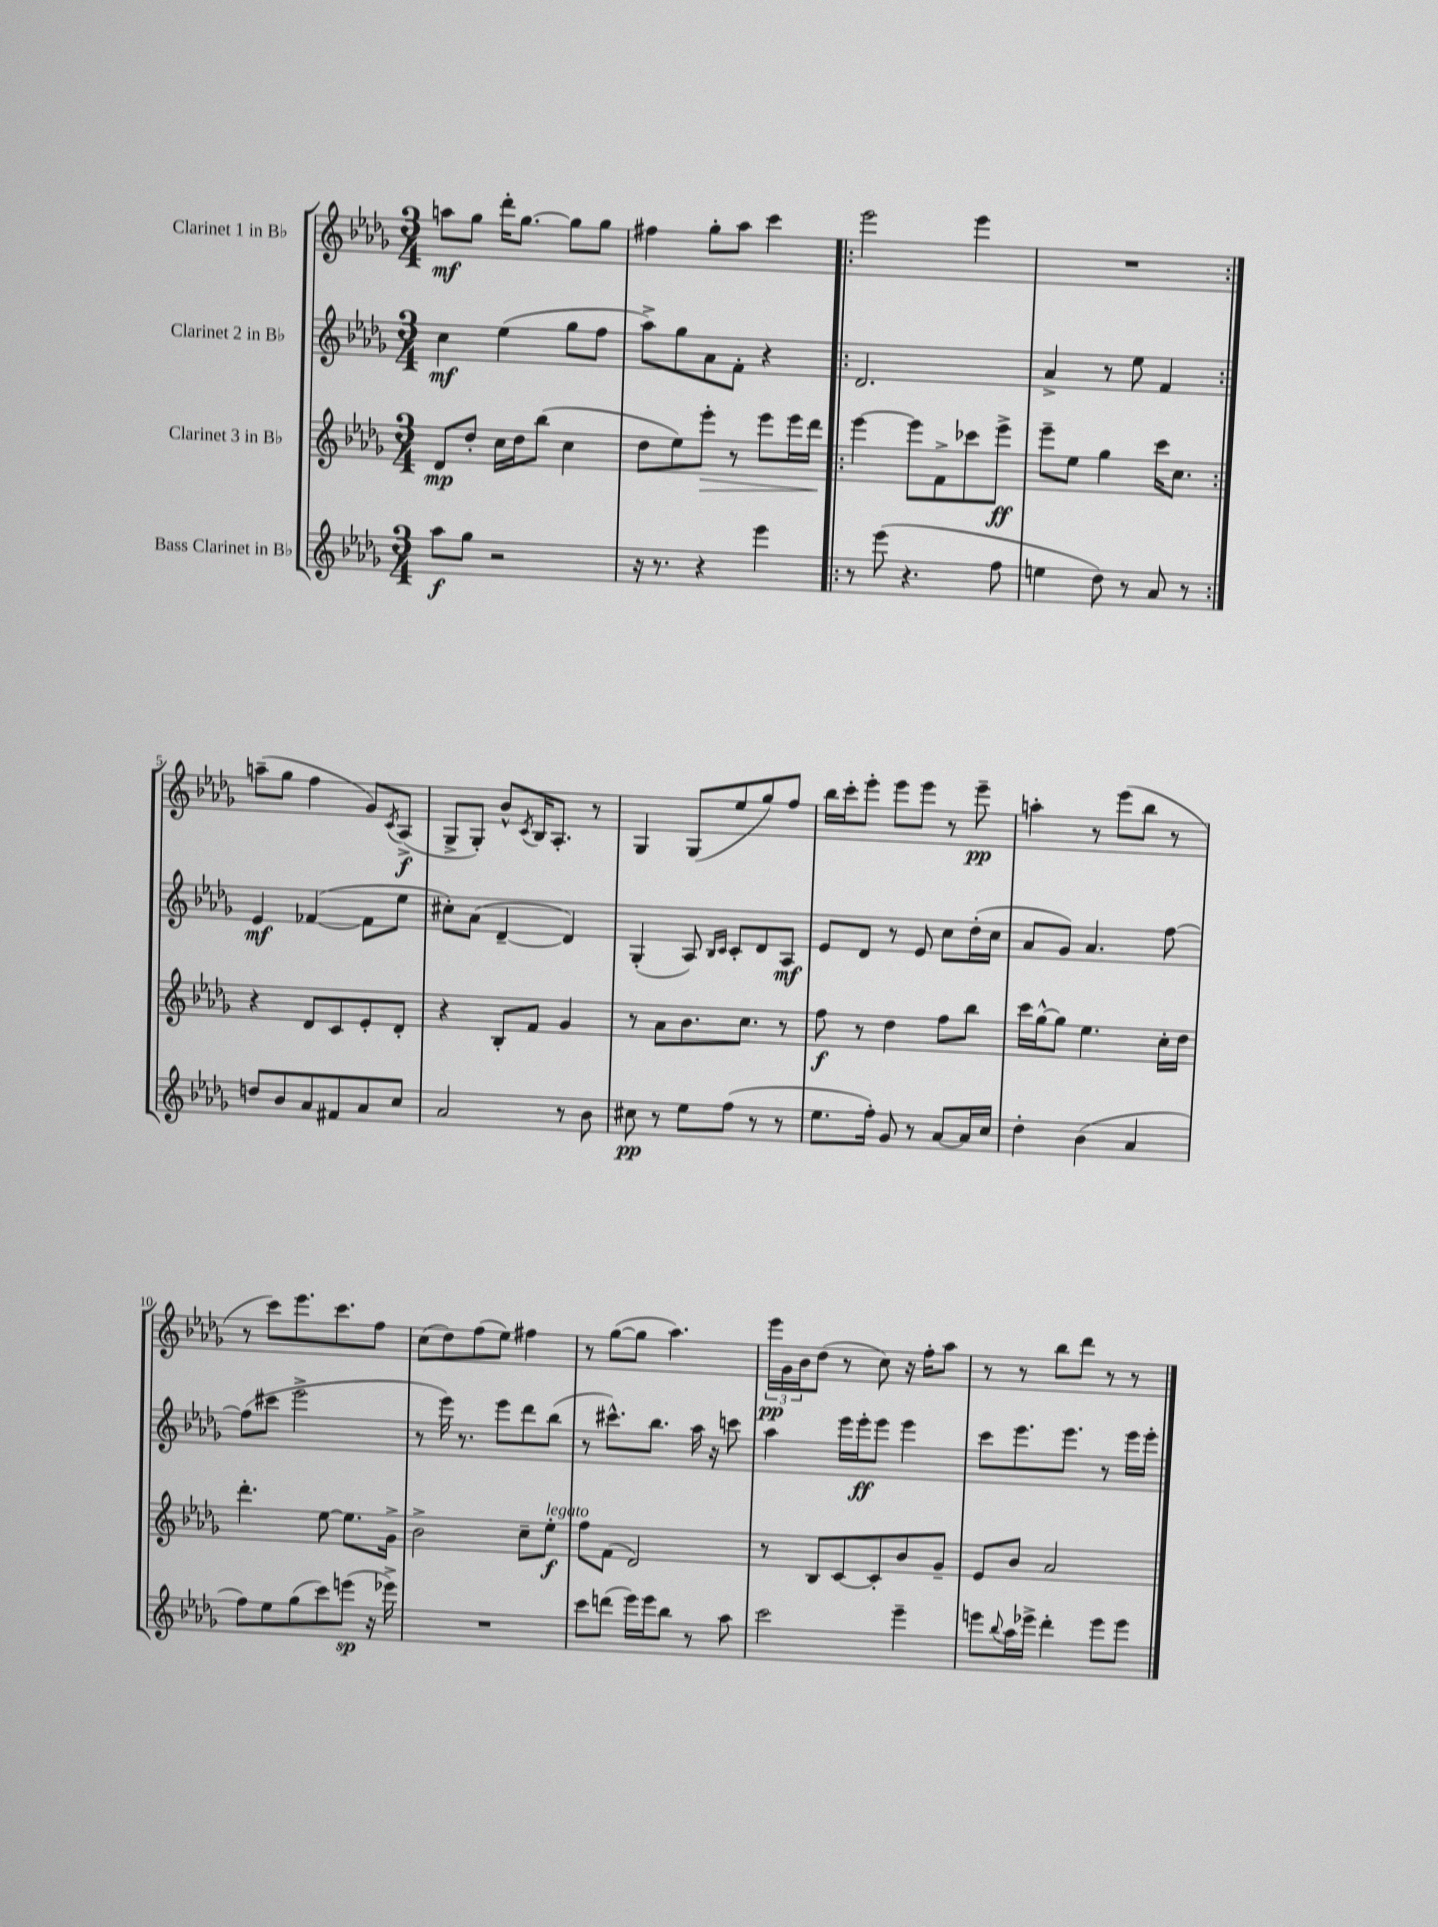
<<
\new StaffGroup <<
\new Staff = "s0" \with { instrumentName = "Clarinet 1 in Bb" } {
    \clef treble \key des \major \numericTimeSignature \time 3/4
    a''8\mf ges''8 des'''16-. ges''8.~ ges''8 ges''8 |
    fis''4 ges''8-. aes''8 c'''4 |
    \repeat volta 2 { ees'''2 ees'''4 |
    R2. | }
    a''8--( ges''8 f''4 ges'8) \acciaccatura { c'8 } aes8->\f( |
    ges8-> ges8-.) bes'8-^ \acciaccatura { c'8 } bes16 aes8.-. r8 |
    ges4 ges8( ees''8 ges''8) f''8 |
    bes''16 c'''16-. ees'''8-. ees'''8 ees'''8 r8 ees'''8--\pp |
    a''4-. r8 ees'''8( bes''8 r8 |
    r8 c'''8) ees'''8. c'''8. f''8 |
    c''8( des''8) f''8( ees''8) fis''4 |
    r8 ges''8~( ges''8 aes''4.) |
    \tuplet 3/2 { ees'''16\pp ges'16 bes'16 } des''8( r8 c''8) r16 f''16-. aes''8 |
    r8 r8 bes''8 des'''8 r8 r8 \bar "|." |
}
\new Staff = "s1" \with { instrumentName = "Clarinet 2 in Bb" } {
    \clef treble \key des \major \numericTimeSignature \time 3/4
    c''4\mf ees''4( ges''8 f''8 |
    aes''8->) ges''8 aes'8 f'8-. r4 |
    \repeat volta 2 { des'2. |
    aes'4-> r8 ees''8 f'4 | }
    ees'4\mf fes'4~( fes'8 ees''8 |
    cis''8-.) aes'8( des'4~-- des'4) |
    ges4-.( aes8) \grace { bes16 c'16 } c'8-. des'8 aes8\mf |
    ees'8 des'8 r8 ees'8 c''8 des''16-.( c''16 |
    aes'8 ges'8) aes'4. f''8~ |
    f''8( cis'''8 ees'''2-> |
    r8 ees'''16) r8. ees'''8 des'''8 bes''8( |
    r8 cis'''8.-^) bes''8. aes''16 r16 c'''8 |
    aes''4 ees'''16 ees'''16-.\ff ees'''8 ees'''4 |
    c'''8 ees'''8. ees'''8. r8 ees'''16 ees'''16-. \bar "|." |
}
\new Staff = "s2" \with { instrumentName = "Clarinet 3 in Bb" } {
    \clef treble \key des \major \numericTimeSignature \time 3/4
    des'8\mp des''8-. c''16 des''16 bes''8( c''4 |
    des''8 ees''8) ees'''8-.\> r8 ees'''8 ees'''16 des'''16\! |
    \repeat volta 2 { ees'''4~ ees'''8 f'8-> ces'''8 ees'''8->\ff |
    ees'''8-- ees''8 ges''4 c'''16 c''8. | }
    r4 des'8 c'8 ees'8-. des'8-. |
    r4 bes8-. f'8 ges'4 |
    r8 aes'8 bes'8. c''8. r8 |
    f''8\f r8 des''4 f''8 bes''8 |
    c'''16 ges''16~-^ ges''8 ees''4. c''16-. des''16 |
    des'''4.-. ees''8~ ees''8. ges'16-> |
    bes'2-> c''8-- ees''8-.\f^\markup { \italic "legato" } |
    f''8 f'8( des'2) |
    r8 bes8 c'8~ c'8-. bes'8 ges'8-- |
    ees'8 bes'8 aes'2 \bar "|." |
}
\new Staff = "s3" \with { instrumentName = "Bass Clarinet in Bb" } {
    \clef treble \key des \major \numericTimeSignature \time 3/4
    aes''8\f ges''8 r2 |
    r16 r8. r4 ees'''4 |
    \repeat volta 2 { r8 ees'''8( r4. f''8 |
    e''4 des''8) r8 aes'8 r8 | }
    d''8 bes'8 aes'8 fis'8 aes'8 c''8 |
    aes'2 r8 bes'8 |
    cis''8\pp r8 ees''8 f''8( r8 r8 |
    ees''8. f''16-.) ges'8 r8 aes'8~ aes'16 c''16 |
    des''4-. bes'4( aes'4 |
    f''8) ees''8 ges''8( c'''8) e'''8\sp( r16 ees'''16->) |
    R2. |
    c'''8 d'''8( ees'''16) ees'''16 bes''8 r8 aes''8 |
    c'''2 ees'''4-- |
    e'''8 \appoggiatura { bes''8 } aes''16 ees'''16-> des'''4-. ees'''8 ees'''8 \bar "|." |
}
>>
>>
